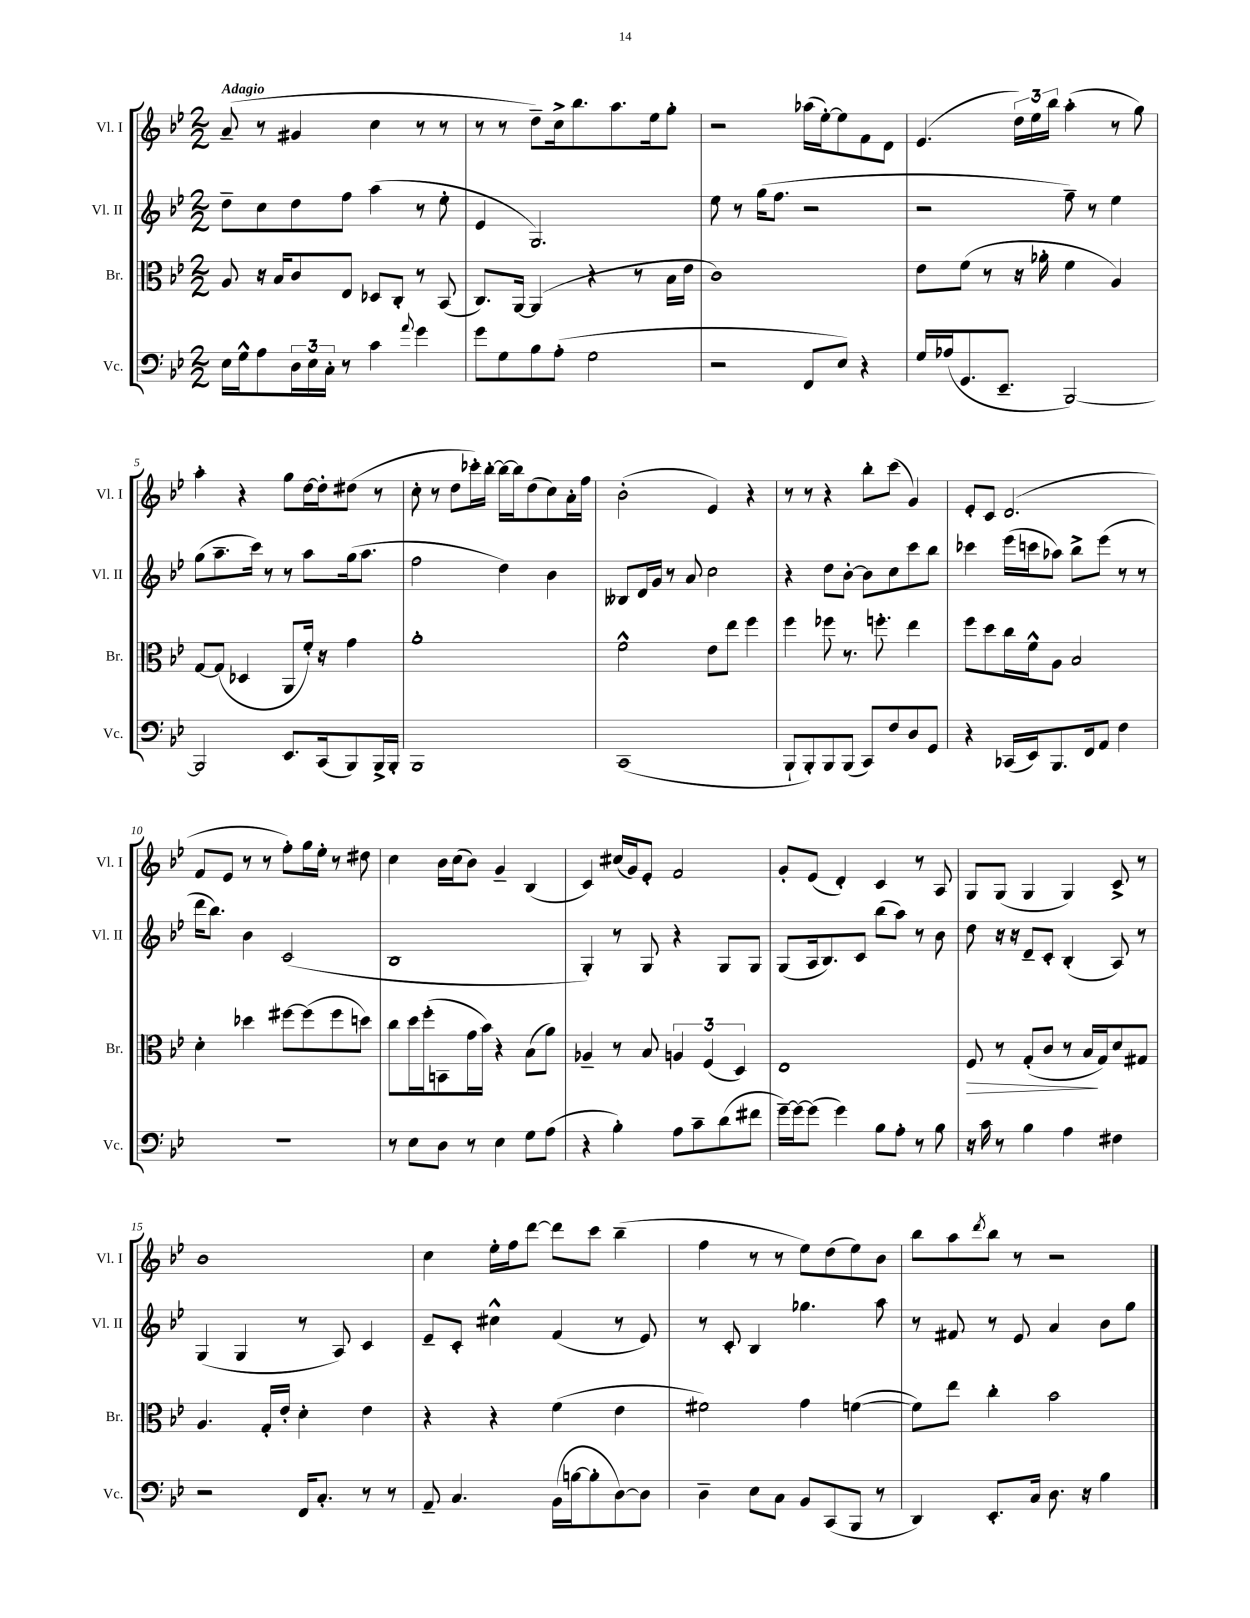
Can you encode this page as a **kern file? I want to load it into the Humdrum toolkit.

**kern	**kern	**dynam	**kern	**kern
*part4	*part3	*part3	*part2	*part1
*staff4	*staff3	*staff3	*staff2	*staff1
*I"Vc.	*I"Br.	*	*I"Vl. II	*I"Vl. I
*I'Vc.	*I'Br.	*	*I'Vl. II	*I'Vl. I
*clefF4	*clefC3	*	*clefG2	*clefG2
*k[b-e-]	*k[b-e-]	*	*k[b-e-]	*k[b-e-]
*M2/2	*M2/2	*	*M2/2	*M2/2
=1	=1	=1	=1	=1
!	!	!	!	!LO:TX:a:B:t=Adagio
16E-\LL	8A/	.	8dd~\L	(8a~/
16G^^\J	.	.	.	.
8A\	16r	.	8cc\	8r
.	16B-/KL	.	.	.
24D\L	8c/	.	8dd\	4g#X/
24E-\	.	.	.	.
24C'\JJ	.	.	.	.
8r	8E-/J	.	8ff\J	.
4c\	8D-X/L	.	(4aa\	4cc\
.	8C'/J	.	.	.
8qqa/	.	.	.	.
4g\	8r	.	8r	8r
.	(8BB-/	.	8ee-'\	8r
=2	=2	=2	=2	=2
8g\L	8.C/L)	.	4e-/	8r
8G\	.	.	.	8r
.	[16AA/Jk	.	.	.
8B-\	(4AA/]	.	2.G/)	8dd~\L)
(8A'\J	.	.	.	16cc^\k
.	.	.	.	8.bb-\
2G\	4r	.	.	.
.	.	.	.	8.aa\
.	8r	.	.	.
.	.	.	.	16ee-\k
.	16B-\LL	.	.	8gg'\J
.	16e-\JJ	.	.	.
=3	=3	=3	=3	=3
2r	1c)	.	8ee-\	2r
.	.	.	8r	.
.	.	.	(16gg\KL	.
.	.	.	8.ff\J	.
8FF/L	.	.	2r	(16aa-X\LL
.	.	.	.	[16ee-'\J)
8E-/J)	.	.	.	8ee-\]
4r	.	.	.	8f\
.	.	.	.	8d\J
=4	=4	=4	=4	=4
16G/LL	8e-\L	.	2r	(4.e-/
(16A-X/J	.	.	.	.
8.GG/	(8f\J	.	.	.
.	8r	.	.	.
8.EE-~/J	.	.	.	.
.	16r	.	.	24dd\LL)
.	.	.	.	24ee-\
.	16a-X'\	.	.	.
.	.	.	.	24bb-\JJ
[2BBB-/)	4f\	.	8ff~\)	(4aa'\
.	.	.	8r	.
.	4A/)	.	4ee-\	8r
.	.	.	.	8gg\)
!!LO:LB:g=z
=5	=5	=5	=5	=5
2BBB-/]	[8G/L	.	(8gg\L	4aa'\
.	(8G/J]	.	8.aa~\	.
.	4D-X/	.	.	4r
.	.	.	16ccc\Jk)	.
.	.	.	8r	.
8.EE-/L	8AA/L	.	8r	8gg\L
.	16f'/Jk)	.	8aa\L	[16dd\L
(16CC/k	16r	.	.	16dd'\J]
8BBB-/)	4g\	.	(16gg\k	(8dd#X\J
.	.	.	8.aa\J	.
16BBB-^/L	.	.	.	8r
16BBB-'/JJ	.	.	.	.
=6	=6	=6	=6	=6
1BBB-	1a'	.	2ff\	8cc'\
.	.	.	.	8r
.	.	.	.	8dd\L
.	.	.	.	16ccc-X'\L)
.	.	.	.	[16bb-'\JJ
.	.	.	4dd\)	16bb-\LL_
.	.	.	.	16bb-\J]
.	.	.	.	(8dd\
.	.	.	4b-\	8cc\)
.	.	.	.	16a'\L
.	.	.	.	16ff\JJ
=7	=7	=7	=7	=7
(1CC	2f^^\	.	8B--X/L	(2b-'\
.	.	.	16d/L	.
.	.	.	16g/JJ	.
.	.	.	8r	.
.	.	.	8a/	.
.	8e-\L	.	2cc\	4e-/)
.	8ee-\J	.	.	.
.	4ff\	.	.	4r
=8	=8	=8	=8	=8
8BBB-`/L	4ff\	.	4r	8r
8BBB-'/)	.	.	.	8r
8BBB-/	8ff-X\	.	8dd\L	4r
(8BBB-/J	8.r	.	[8b-'\J	.
8CC/L)	.	.	8b-\L]	8bb-'\L
.	8.ffn'\	.	.	.
8F/	.	.	8cc\	(8ccc\J
8D/	4ee-\	.	8ccc\	4g/)
8GG/J	.	.	8bb-\J	.
=9	=9	=9	=9	=9
4r	8ff\L	.	4ccc-X\	8e-'/L
.	8dd\	.	.	8c/J
(16CC-X/LL	16cc\L	.	(16eee-\LL	(2.d/
16EE-/J)	16f^^\J	.	16cccn\J	.
8.BBB-/	8A\J	.	8aa-X\J)	.
.	2B-/	.	8bb-^\L	.
16FF/k	.	.	.	.
8AA/J	.	.	(8eee-\J	.
4F\	.	.	8r	.
.	.	.	8r	.
!!LO:LB:g=z
=10	=10	=10	=10	=10
1r	4d'\	.	16ddd\KL	8f/L
.	.	.	8.bb-\J)	.
.	.	.	.	8e-/J
.	4dd-X\	.	4b-\	8r
.	.	.	.	8r
.	[8ff#X\L	.	(2c/	8ff'\L)
.	(8ff#\]	.	.	16gg\L
.	.	.	.	16ee-'\JJ
.	8ff#\	.	.	8r
.	8ddn\J)	.	.	8dd#X\
=11	=11	=11	=11	=11
8r	8cc\L	.	1B-	4cc\
8E-\L	16dd\L	.	.	.
.	(16ff'\J	.	.	.
8D\J	8BBn\	.	.	16b-\LL
.	.	.	.	(16cc\J
8r	16g\L	.	.	8b-\J)
.	16b-\JJ)	.	.	.
4E-\	4r	.	.	4g~/
8G\L	(8B-\L	.	.	(4B-/
(8A\J	8a\J)	.	.	.
=12	=12	=12	=12	=12
4r	4A-X~/	.	4G'/)	4c/)
4B-'\)	8r	.	8r	(16cc#X/LL
.	.	.	.	16g/J)
.	8B-/	.	8G/	8e-'/J
8A\L	6An/	.	4r	2f/
8c~\	.	.	.	.
.	(6F/	.	.	.
(8d\	.	.	8G/L	.
.	6D/)	.	.	.
8f#X\J	.	.	8G/J	.
=13	=13	=13	=13	=13
[16g~\LL)	1E-	.	(8G/L	8g'/L
16g\J_	.	.	.	.
(8g\J]	.	.	16A/k	(8e-/J
.	.	.	8.B-/)	.
4g\)	.	.	.	4d'/)
.	.	.	8c/J	.
8B-\L	.	.	(8bb-\L	4c/
8A'\J	.	.	8aa\J)	.
8r	.	.	8r	8r
8B-\	.	.	8b-\	8A/
=14	=14	=14	=14	=14
!	!	!LO:HP:b	!	!
16r	8F/	>	8dd\	8G/L
16c\	.	.	.	.
8r	8r	.	16r	(8G/J
.	.	.	16r	.
4B-\	(8G'/L	.	8d~/L	4G/
.	8c/J	.	8c'/J	.
4A\	8r	.	(4B-'/	4G/)
.	16B-/LL	.	.	.
.	16G/J)	]	.	.
4F#X\	8d/	.	8A/)	8c^/
.	8G#X/J	.	8r	8r
!!LO:LB:g=z
=15	=15	=15	=15	=15
2r	4.A/	.	(4G/	1b-
.	.	.	4G/	.
.	16G'/LL	.	.	.
.	16e-'/JJ	.	.	.
16FF/KL	4d'\	.	8r	.
8.C'/J	.	.	.	.
.	.	.	8A/)	.
8r	4e-\	.	4c/	.
8r	.	.	.	.
=16	=16	=16	=16	=16
8AA~/	4r	.	8e-~/L	4cc\
4.C/	.	.	8c'/J	.
.	4r	.	4cc#X^^\	16ee-'\LL
.	.	.	.	16ff\J
.	.	.	.	[8ddd\J
(16BB-\LL	(4f\	.	(4f/	8ddd\L]
[16Bn\J	.	.	.	.
8B'\]	.	.	.	8ccc\J
[8D\)	4e-\	.	8r	(4bb-~\
8D\J]	.	.	8e-/)	.
=17	=17	=17	=17	=17
4D~\	2f#X\)	.	8r	4ff\
.	.	.	8c'/	.
8E-\L	.	.	4B-/	8r
8C\J	.	.	.	8r
8BB-/L	4g\	.	4.gg-X\	8ee-\L)
(8CC/	.	.	.	(8dd\
8BBB-/J	([4fn\	.	.	8ee-\)
8r	.	.	8aa\	8b-\J
=18	=18	=18	=18	=18
4DD/)	8f\L])	.	8r	8bb-\L
.	8ee-\J	.	8f#X/	8aa\
.	.	.	.	8qddd/
8.EE-'/L	4cc'\	.	8r	8bb-\J
.	.	.	8e-/	8r
16C/Jk	.	.	.	.
8.D\	2b-\	.	4a/	2r
16r	.	.	.	.
4B-\	.	.	8b-\L	.
.	.	.	8gg\J	.
==	==	==	==	==
*-	*-	*-	*-	*-
